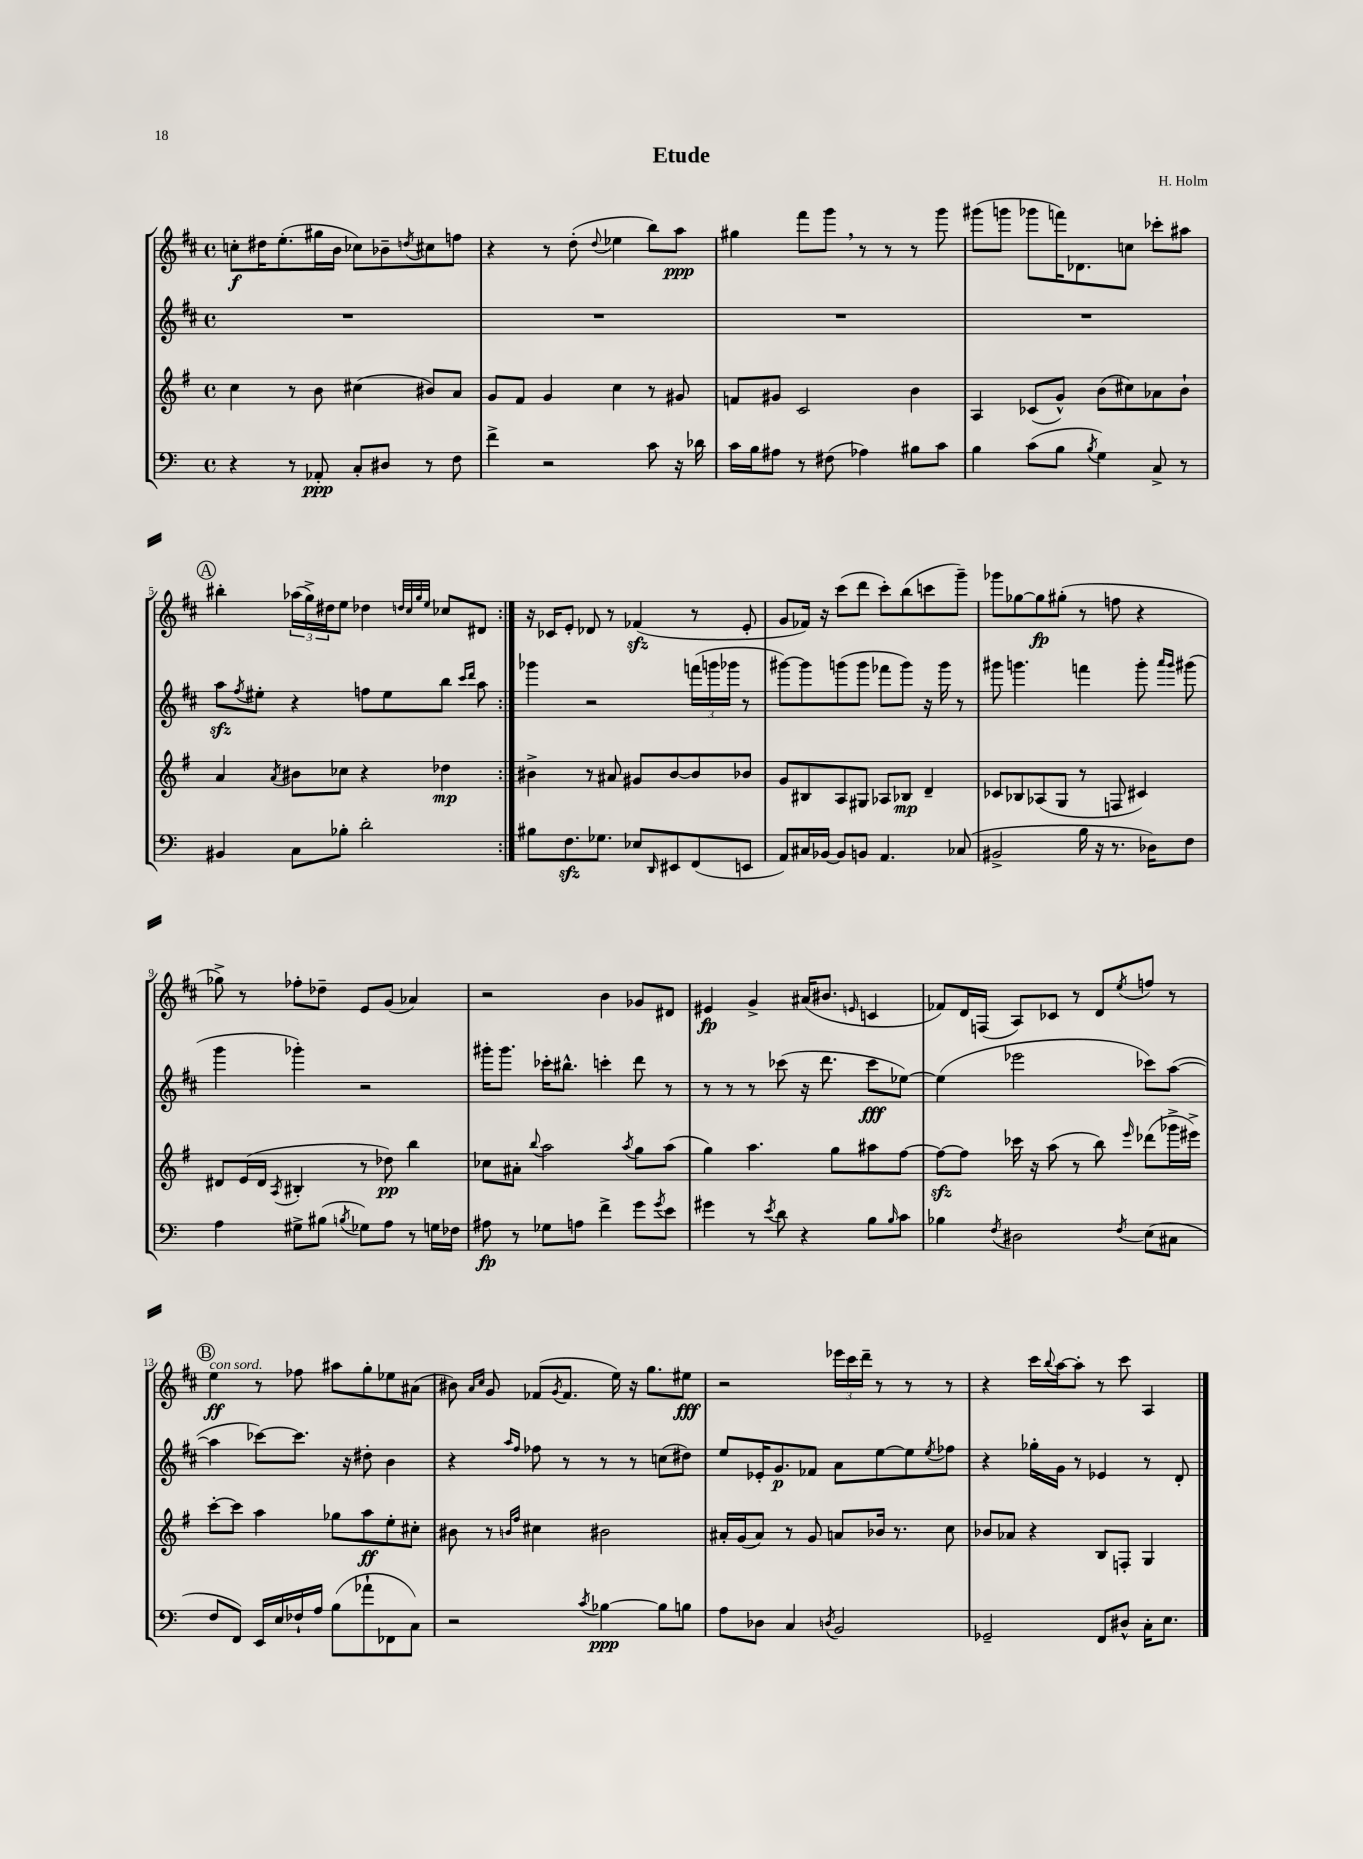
\header { title = "Etude" composer = "H. Holm" }
<<
\new StaffGroup <<
\new Staff = "s0" {
    \clef treble \key d \major \defaultTimeSignature \time 4/4
    \repeat volta 2 { c''8-.\f dis''16 e''8.-.( gis''16 b'16 ces''8) bes'8-- \acciaccatura { d''8 } cis''8 f''8 |
    r4 r8 d''8-.( \appoggiatura { d''8 } ees''4 b''8) a''8\ppp |
    gis''4 fis'''8 g'''8 \breathe r8 r8 r8 g'''8 |
    gis'''8( g'''8 ges'''8 f'''16) des'8. c''8 ces'''8-. ais''8 |
    \mark \markup { \circle "A" } bis''4-. \tuplet 3/2 { aes''16( g''16->) dis''16 } e''8 des''4 \grace { d''32 cis''32 g''32 e''32 } ces''8 dis'8 | }
    r16 ces'16 e'8-. des'8 r8 fes'4\sfz( r8 e'8-. |
    g'8 fes'16) r16 cis'''8( d'''8 cis'''8-.) b''8( c'''8 g'''8--) |
    ges'''8 ges''8~ ges''8\fp gis''8-.( r8 f''8 r4 |
    ges''8->) r8 fes''8-. des''8-- e'8 g'8( aes'4) |
    r2 b'4 ges'8 dis'8 |
    eis'4\fp g'4-> ais'16( bis'8. \grace { e'16 } c'4 |
    fes'8) d'16 f16( a8) ces'8 r8 d'8 \acciaccatura { e''8 } f''8 r8 |
    \mark \markup { \circle "B" } e''4\ff^\markup { \italic "con sord." } r8 fes''8 ais''8 g''8-. ees''8 ais'8( |
    bis'8) \grace { a'16 cis''16 } g'8 fes'8( \acciaccatura { g'8 } fes'8. e''16) r16 g''8. eis''8\fff |
    r2 \tuplet 3/2 { ees'''16 cis'''16 d'''16-- } r8 r8 r8 |
    r4 cis'''16 \appoggiatura { b''8 } a''16~ a''8-. r8 cis'''8 a4 \bar "|." |
}
\new Staff = "s1" {
    \clef treble \key d \major \defaultTimeSignature \time 4/4
    \repeat volta 2 { R1 |
    R1 |
    R1 |
    R1 |
    \mark \markup { \circle "A" } a''8\sfz \acciaccatura { fis''8 } eis''8-. r4 f''8 eis''8 b''8 \grace { cis'''16 d'''16 } a''8 | }
    ges'''4 r2 \tuplet 3/2 { f'''16( g'''16 ges'''16 } r8 |
    gis'''8~) gis'''8 g'''8( g'''8 fes'''8 g'''8) r16 g'''16 r8 |
    gis'''8 g'''4. f'''4 g'''8-. \grace { a'''16 g'''16 } gis'''8( |
    g'''4 ges'''4-.) r2 |
    gis'''16-. gis'''8. ces'''16-. bis''8.-^ c'''4-. d'''8 r8 |
    r8 r8 r8 ces'''8( r16 d'''8. ces'''8\fff ees''8~) |
    ees''4( ees'''2 ces'''8) a''8~( |
    \mark \markup { \circle "B" } a''4 ces'''8~) ces'''8. r16 dis''8-. b'4 |
    r4 \grace { a''16 fis''16 } fes''8 r8 r8 r8 c''8( dis''8) |
    e''8 ees'16-. g'8.\p fes'8 a'8 e''8~ e''8 \acciaccatura { e''8 } fes''8 |
    r4 ges''16-. g'16 r8 ees'4 r8 d'8-. \bar "|." |
}
\new Staff = "s2" {
    \clef treble \key g \major \defaultTimeSignature \time 4/4
    \repeat volta 2 { c''4 r8 b'8 cis''4( bis'8) a'8 |
    g'8 fis'8 g'4 c''4 r8 gis'8 |
    f'8 gis'8 c'2 b'4 |
    a4 ces'8( g'8-^) b'8( cis''8) aes'8 b'8-! |
    \mark \markup { \circle "A" } a'4 \acciaccatura { a'8 } bis'8 ces''8 r4 des''4\mp | }
    bis'4-> r8 ais'8 gis'8 bis'8~ bis'8 bes'8 |
    g'8 bis8 a8 gis8 aes8 bes8\mp d'4-- |
    ces'8 bes8 aes8( g8 r8 f8 cis'4) |
    dis'8 e'16( dis'16 \acciaccatura { a8 } bis4-. r8 des''8\pp) b''4 |
    ces''8 ais'8-. \appoggiatura { b''8 } a''2 \acciaccatura { a''8 } g''8 a''8( |
    g''4) a''4. g''8 ais''8 fis''8~ |
    fis''8~\sfz fis''8 ces'''16 r16 a''8( r8 b''8) \grace { e'''16 } des'''8( ges'''16-> eis'''16->) |
    \mark \markup { \circle "B" } c'''8~-. c'''8 a''4 ges''8 a''8\ff e''8-. cis''8-. |
    bis'8 r8 \grace { b'16 fis''16 } cis''4 bis'2 |
    ais'16-. g'16( ais'8) r8 g'8 a'8 bes'16 r8. c''8 |
    bes'8 aes'8 r4 b8 f8-. g4 \bar "|." |
}
\new Staff = "s3" {
    \clef bass \key c \major \defaultTimeSignature \time 4/4
    \repeat volta 2 { r4 r8 aes,8-.\ppp c8-. dis8 r8 f8 |
    f'4-> r2 c'8 r16 des'16 |
    c'16 b16 ais8 r8 fis8( aes4) bis8 c'8 |
    b4 c'8( b8 \acciaccatura { b8 } g4) c8-> r8 |
    \mark \markup { \circle "A" } bis,4 c8 bes8-. d'2-. | }
    bis8 f8.\sfz ges8. ees8 \grace { d,16 } eis,8 f,8( e,8 |
    a,8) cis16 bes,16~ bes,8 b,8 a,4. ces8( |
    bis,2-> b16 r16 r8. des16) f8 |
    a4 gis8-> bis8( \acciaccatura { b8 } ges8) a8 r8 g16 fes16 |
    ais8\fp r8 ges8 a8 f'4-> g'8 \acciaccatura { g'8 } e'8 |
    gis'4 r8 \acciaccatura { e'8 } d'8 r4 b8 \grace { b16 } c'8 |
    bes4 \acciaccatura { f8 } dis2 \acciaccatura { f8 } e8( cis8 |
    \mark \markup { \circle "B" } f8 f,8) e,16 e16 fes16-! a16 b8( aes'8-! fes,8 c8) |
    r2 \acciaccatura { c'8 } bes4~\ppp bes8 b8 |
    a8 des8 c4 \acciaccatura { d8 } b,2 |
    ges,2-- f,8 dis8-^ c16-. e8. \bar "|." |
}
>>
>>
